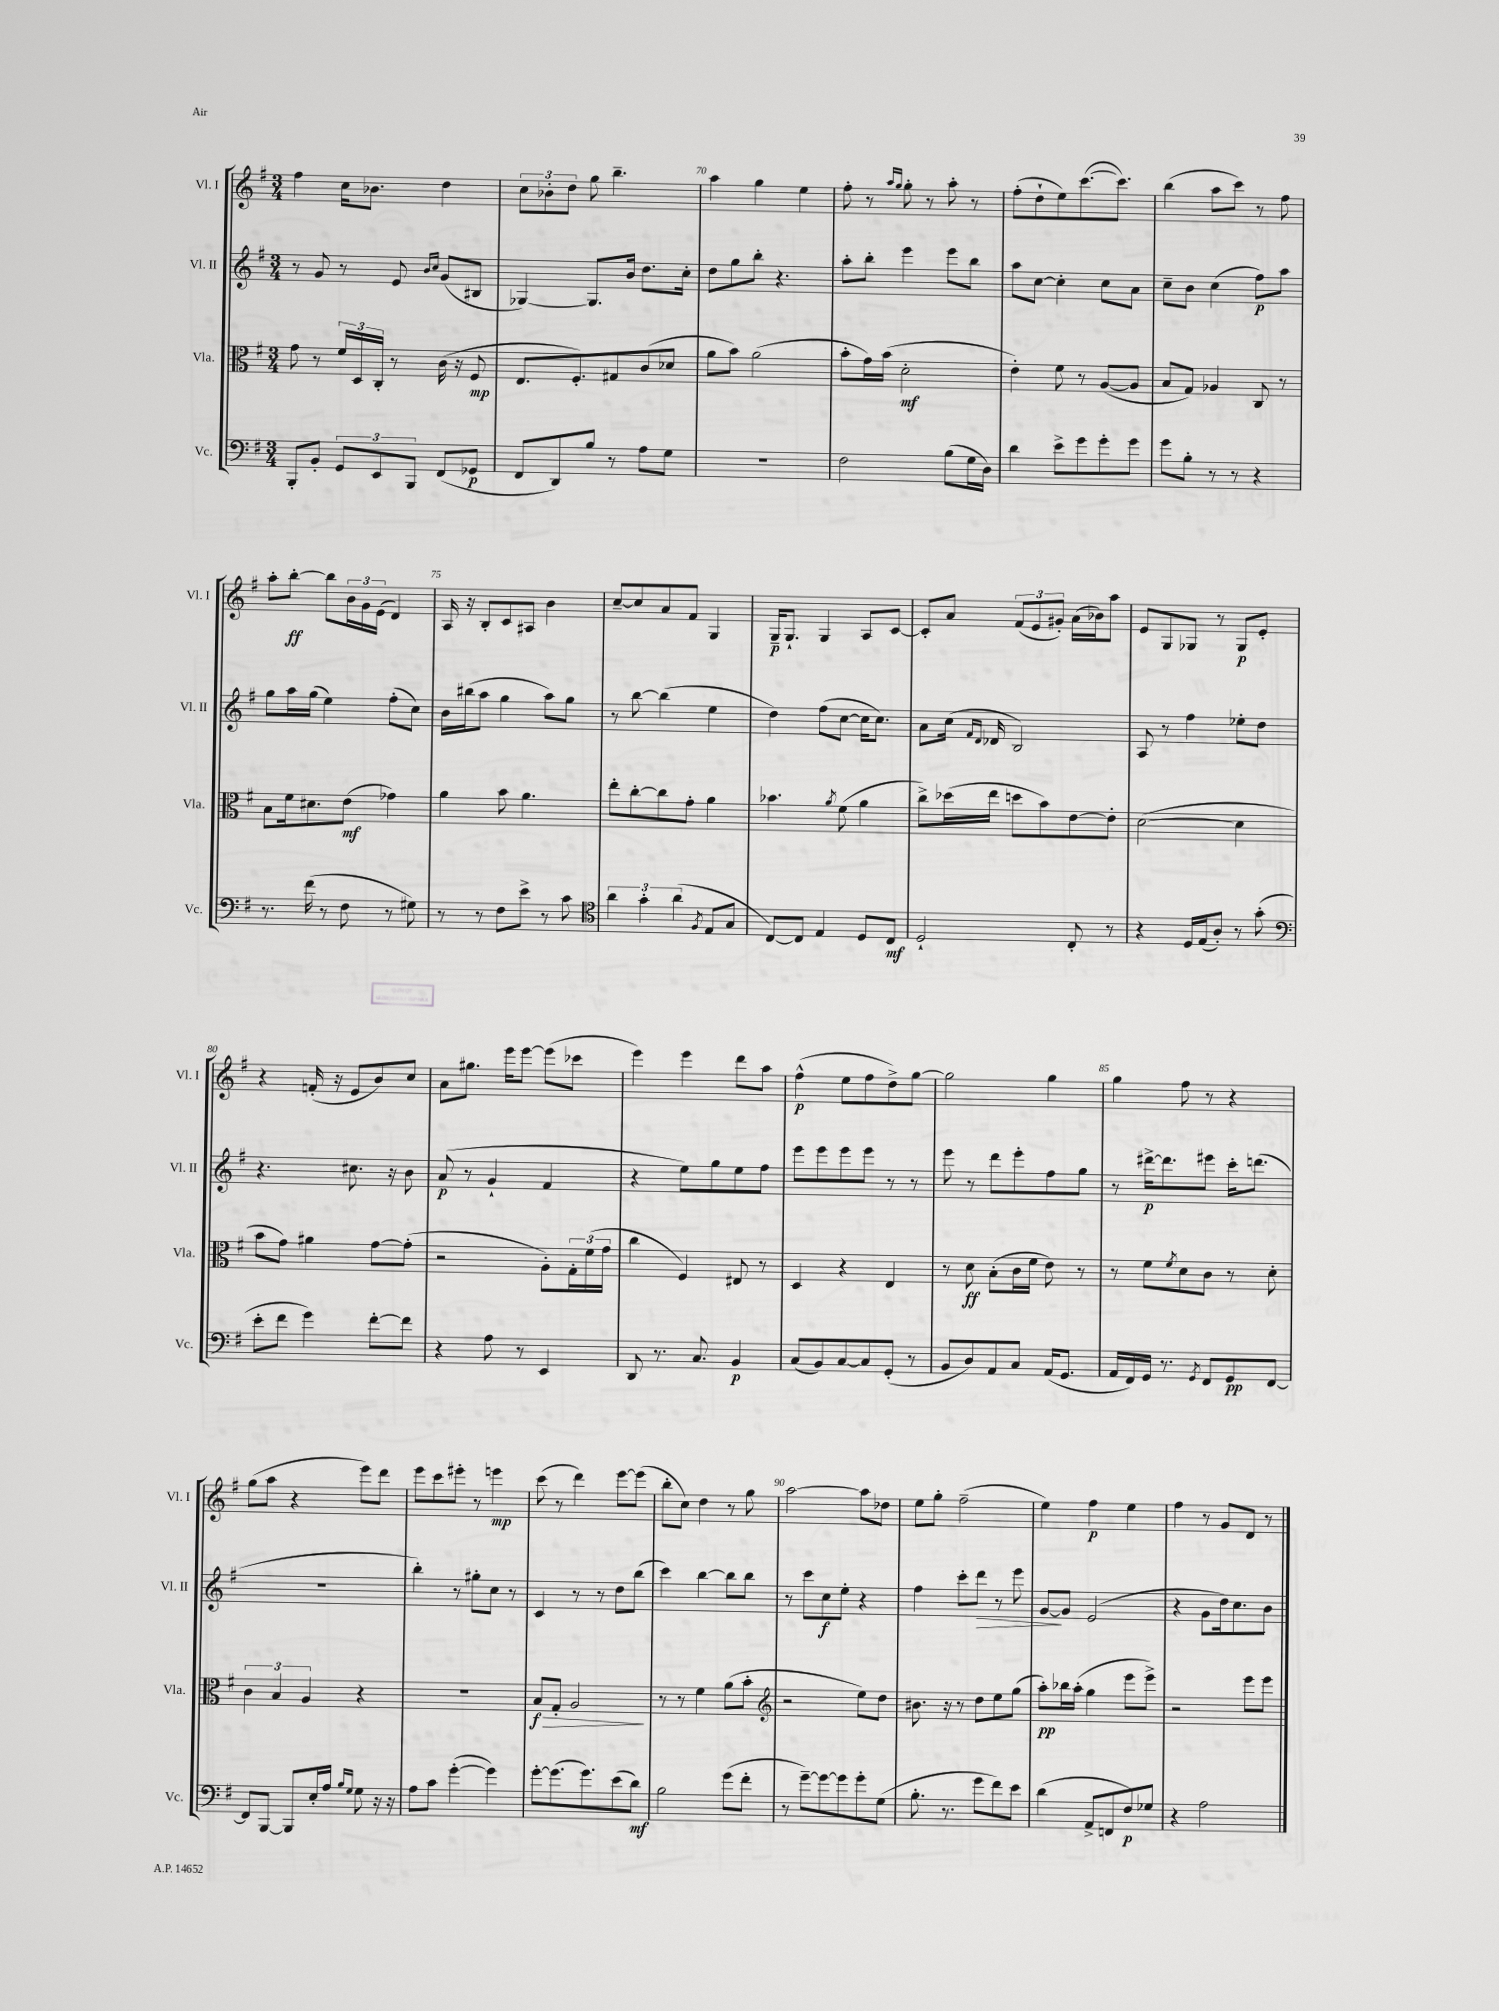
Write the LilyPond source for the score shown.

<<
\new StaffGroup <<
\new Staff = "s0" \with { instrumentName = "Vl. I" shortInstrumentName = "Vl. I" } {
    \clef treble \key g \major \numericTimeSignature \time 3/4
    fis''4 c''16 bes'8. d''4 |
    \tuplet 3/2 { c''8 bes'8-. d''8 } g''8 b''4.-- |
    a''4 g''4 e''4 |
    fis''8-. r8 \grace { a''16 g''16 } g''8-. r8 a''8-. r8 |
    fis''8-.( d''8-! e''8) c'''8.~( c'''8.) |
    b''4( a''8 c'''8) r8 fis''8 |
    a''8-. b''8~-.\ff b''8 \tuplet 3/2 { b'16 g'16 e'16( } d'4) |
    a16 r16 b8-. c'8 ais8 b'4 |
    c''8~-- c''8 a'8 fis'8 g4 |
    g16--\p g8.-! g4 a8 c'8~ |
    c'8-. a'8 \tuplet 3/2 { fis'8( e'8 gis'8-.) } a'16( bes'16) a''8 |
    e'8 g8 ges8 r8 ges8\p e'8-. |
    r4 f'16-.( r16 e'8 b'8) c''8 |
    a'8 gis''8. e'''16 e'''8~ e'''8( ces'''8 |
    e'''4) e'''4 d'''8 a''8 |
    fis''4-^\p( e''8 fis''8 d''8->) g''8~ |
    g''2 g''4 |
    g''4 fis''8 r8 r4 |
    g''8( a''8 r4 e'''8) d'''8 |
    e'''8 c'''8 eis'''8-. r8 e'''4\mp |
    c'''8( r8 d'''4) e'''8~ e'''8( |
    b''8-. c''8) d''4 r8 g''8 |
    a''2~ a''8 des''8 |
    e''8 g''8-. fis''2--( |
    e''4) fis''4\p e''4 |
    fis''4 r8 g'8 d'8 r8 \bar "|." |
}
\new Staff = "s1" \with { instrumentName = "Vl. II" shortInstrumentName = "Vl. II" } {
    \clef treble \key g \major \numericTimeSignature \time 3/4
    r8 g'8 r8 e'8 \grace { b'16 c''16 } g'8( bis8 |
    ges4~) ges8. b'16 d''8. c''16-. |
    d''8 g''8 b''8-. r4. |
    a''8-. b''8-. e'''4 e'''8 b''8 |
    a''8 c''8~ c''4-. c''8 a'8 |
    c''8-- b'8 c''4( fis''8\p) a''8 |
    g''8 a''16 g''16( e''4) fis''8-.( c''8) |
    b'16 bis''16( a''8 g''4 a''8) g''8 |
    r8 b''8~ b''4( e''4 |
    d''4) fis''8( c''8~ c''16 c''8.) |
    a'8 c''16( \grace { fis'16 d'16 } des'16 b2) |
    a8 r8 fis''4 ees''8-. d''8 |
    r4. cis''8. r16 b'8 |
    a'8\p( r8 g'4-! fis'4 |
    r4 e''8) g''8 e''8 fis''8 |
    e'''8 e'''8 e'''8 e'''8 r8 r8 |
    e'''8 r8 d'''8 e'''8-. fis''8 g''8 |
    r8 dis'''16~->\p dis'''8. eis'''8 c'''16-. d'''8.( |
    R2. |
    b''4-.) r8 gis''8-. c''8 r8 |
    c'4 r8 r8 d''8 b''8( |
    c'''4) b''4~ b''8 b''8 |
    r8 c'''8 c''8\f e''8-. r4 |
    fis''4 c'''8-. d'''8\> r8 e'''8 |
    g'8~\! g'8 e'2( |
    r4 g'8 d''16) c''8. b'8 \bar "|." |
}
\new Staff = "s2" \with { instrumentName = "Vla." shortInstrumentName = "Vla." } {
    \clef alto \key g \major \numericTimeSignature \time 3/4
    g'8 r8 \tuplet 3/2 { fis'16 d16 c16-. } r8 c'16( r16 fis8\mp |
    e8. fis8.-.) gis8 c'8( des'8 |
    a'8 b'8) a'2( |
    b'8-. g'16) b'16( d'2-.\mf |
    e'4-.) fis'8 r8 a8~( a8 |
    b8 g8) aes4 c8 r8 |
    b8 fis'16 dis'8. e'8\mf( ges'4) |
    a'4 b'8 a'4. |
    e''8-. c''8~-. c''8 g'8-. a'4 |
    bes'4. \acciaccatura { a'8 } fis'8( a'4 |
    c''8->) des''16( e''16 d''8 b'8) e'8~ e'8-. |
    d'2~( d'4 |
    b'8 g'8) ais'4 g'8~ g'8-.( |
    r2 a8-.) \tuplet 3/2 { g16-. fis'16( g'16 } |
    c''4 fis4) eis8 r8 |
    d4 r4 e4 |
    r8 d'8\ff b8-.( c'16 fis'16 e'8) r8 |
    r8 fis'8 \acciaccatura { fis'8 } d'8 c'8 r8 d'8-. |
    \tuplet 3/2 { c'4 b4 a4 } r4 |
    R2. |
    b8\f\> g8-. a2\! |
    r8 r8 fis'4 a'8( b'8-. |
    \clef treble r2 e''8) d''8 |
    bis'8. r16 r8 d''8 e''8 g''8( |
    a''8-.\pp) bes''16 a''16-.( g''4 e'''8 e'''8->) |
    r2 e'''8 e'''8 \bar "|." |
}
\new Staff = "s3" \with { instrumentName = "Vc." shortInstrumentName = "Vc." } {
    \clef bass \key g \major \numericTimeSignature \time 3/4
    b,,8-. b,8-. \tuplet 3/2 { g,8 e,8 b,,8 } fis,8( ges,8\p |
    fis,8 d,8) b8 r8 a8 g8 |
    R2. |
    fis2 b8( g16 d16) |
    d'4 e'8-> g'8 g'8-. g'8 |
    g'8 b8-. r8 r8 r4 |
    r8. fis'16( r8 fis8 r8 gis8) |
    r8 r8 fis8 e'8-> r8 c'8 |
    \clef tenor \tuplet 3/2 { a'4 g'4-. a'4( } \acciaccatura { fis8 } e8 g8 |
    c8~) c8 e4 d8 c8\mf |
    d2-! c8-. r8 |
    r4 d16 e16( a8-.) r8 g'8-.( |
    \clef bass e'8-. fis'8 g'4) fis'8~-. fis'8 |
    r4 a8 r8 e,4 |
    d,8 r8. c8. b,4\p |
    c8( b,8) c8~ c8 g,8-.( r8 |
    b,8 d8) a,8 c8 a,16( g,8. |
    a,16 fis,16) g,16 r8. \acciaccatura { g,8 } fis,8 g,8\pp fis,8~ |
    fis,8 b,,8~ b,,8 e16-. a16 \grace { b16 g16 } g8 r16 r16 |
    a8 c'8 g'4~-.( g'4) |
    g'8~-. g'8.( g'8.) e'8( d'8\mf) |
    b2 g'8( fis'8-. |
    r8 g'8~--) g'8~ g'8 g'8-. g8( |
    b8.-. r8. g'8 fis'8) e'8 |
    d'4( a,8-> f,8 fis8\p) ges8 |
    r4 a2 \bar "|." |
}
>>
>>
\layout { \context { \Score currentBarNumber = #68 \override BarNumber.break-visibility = ##(#f #t #t) barNumberVisibility = #(every-nth-bar-number-visible 5) } }
